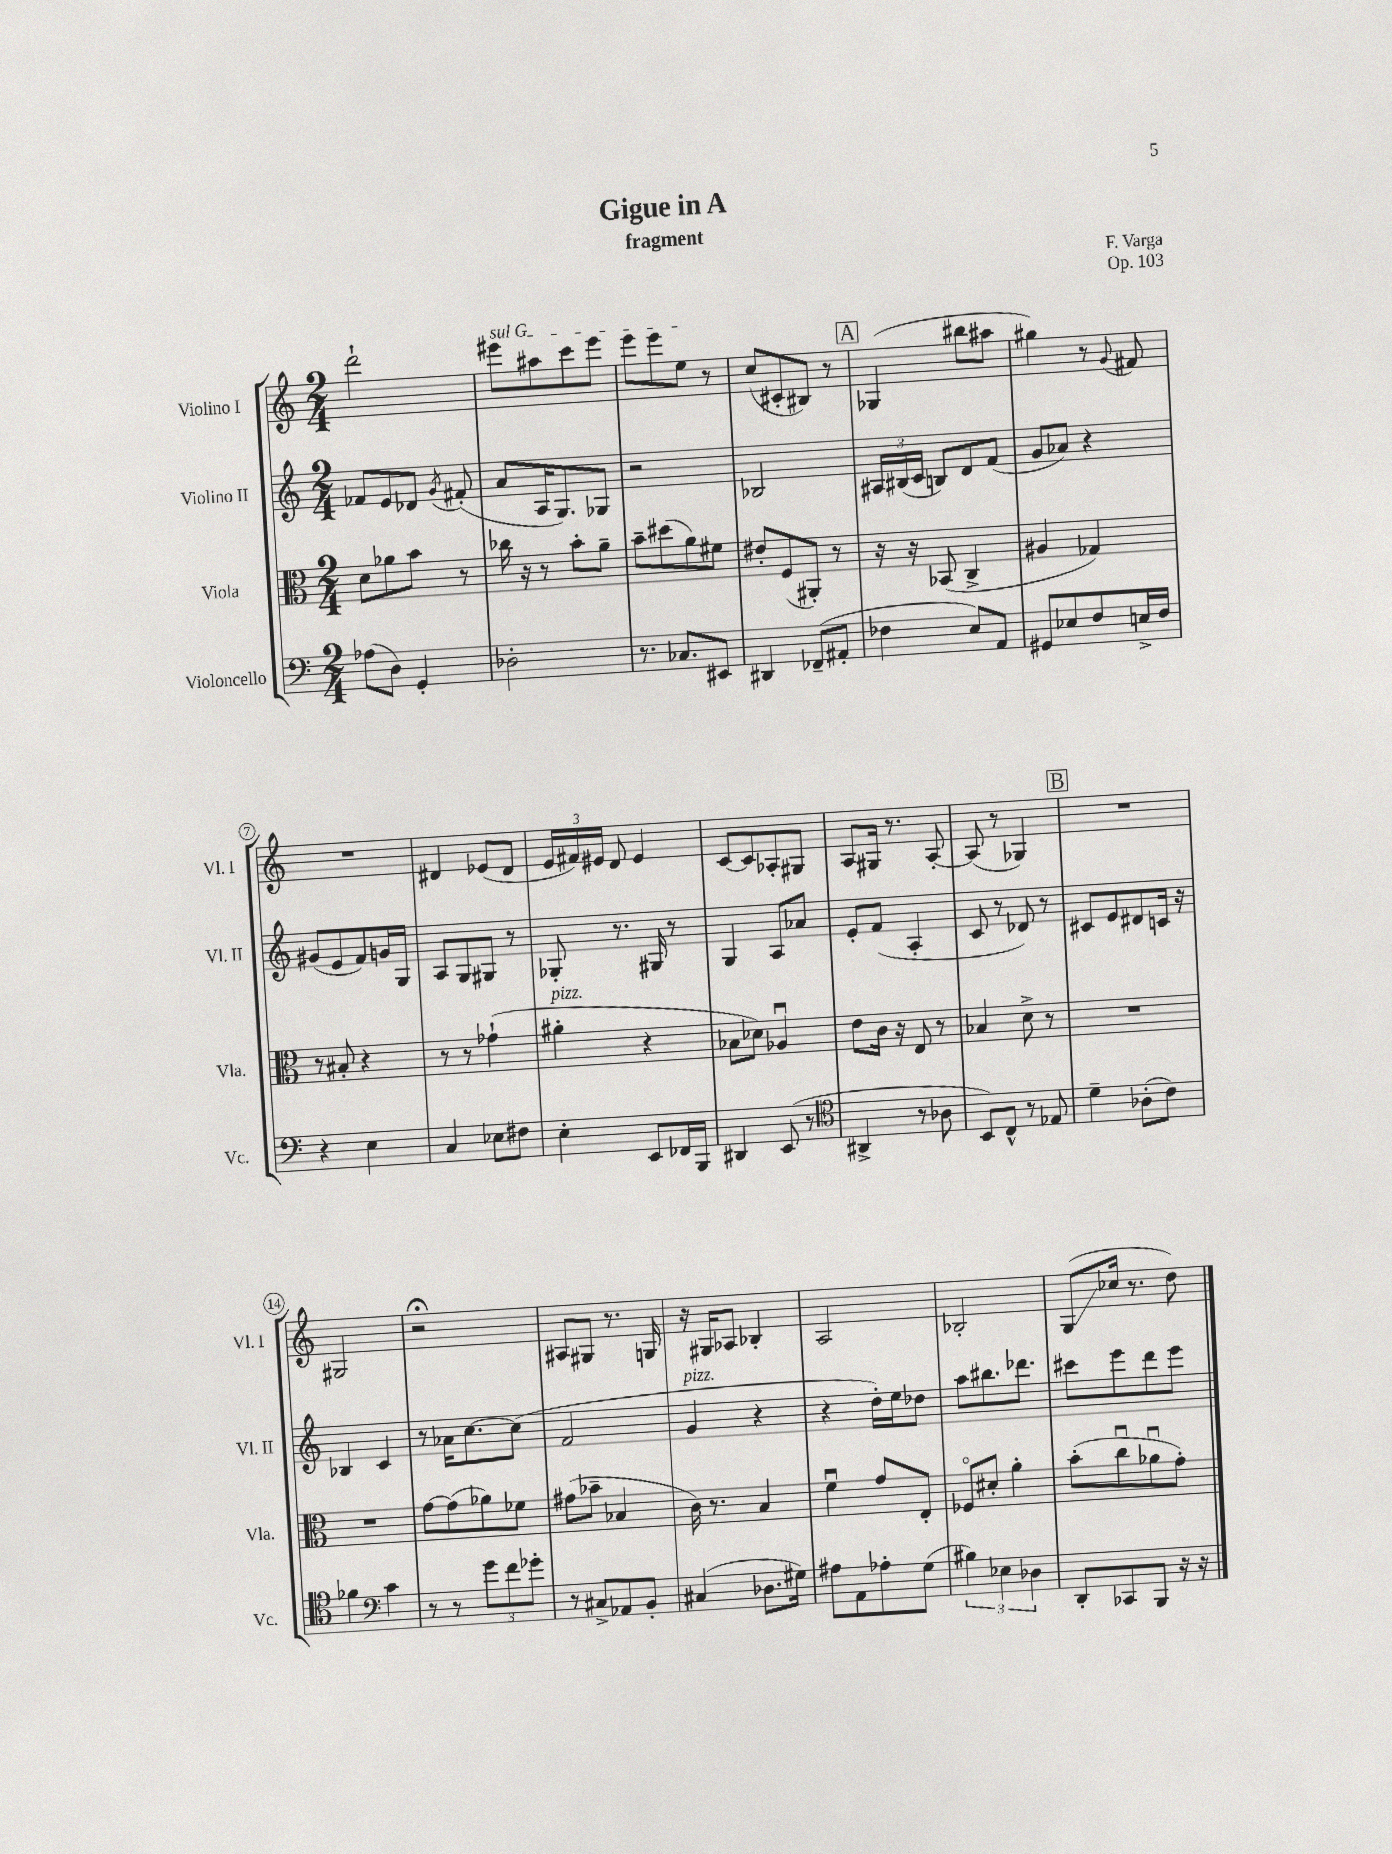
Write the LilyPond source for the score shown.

\header { title = "Gigue in A" composer = "F. Varga" subtitle = "fragment" opus = "Op. 103" }
<<
\new StaffGroup <<
\new Staff = "s0" \with { instrumentName = "Violino I" shortInstrumentName = "Vl. I" } {
    \clef treble \key c \major \numericTimeSignature \time 2/4
    \autoBeamOff d'''2-! |
    \once \override TextSpanner.bound-details.left.text = \markup { \italic "sul G" } eis'''8[\startTextSpan ais''8 c'''8 eis'''8] |
    e'''8[ e'''8 e''8]\stopTextSpan r8 |
    c''8[( cis'8-. bis8]) r8 |
    \mark \markup { \box "A" } ges4( bis''8[ ais''8] |
    gis''4) r8 \appoggiatura { g'8 } fis'8 |
    R2 |
    dis'4 ees'8[( dis'8] |
    \tuplet 3/2 { e'16[ fis'16) eis'16] } d'8 eis'4 |
    c'8[~ c'8 aes8-. gis8] |
    a8[ gis16] r8. a8~-. |
    a8( r8 ges4) |
    \mark \markup { \box "B" } R2 |
    gis2 |
    r2\fermata |
    ais8[ gis8] r8. g16 |
    r16 gis16[ aes8] bes4-. |
    a2 |
    bes2-. |
    g8[\glissando( ces''16] r8. d''8) \bar "|." |
}
\new Staff = "s1" \with { instrumentName = "Violino II" shortInstrumentName = "Vl. II" } {
    \clef treble \key c \major \numericTimeSignature \time 2/4
    \autoBeamOff fes'8[ e'8 des'8] \acciaccatura { g'8 } fis'8-.( |
    a'8[ a16 g8.) ges8] |
    r2 |
    bes2 |
    \mark \markup { \box "A" } \tuplet 3/2 { ais16[ bis16( c'16] } b8[) d'8 f'8]( |
    g'8[ aes'8]) r4 |
    gis'8[( e'8 f'8) g'16 g16] |
    a8[ g8 gis8] r8 |
    ges8-. r8. gis16 r8 |
    g4 a8[ aes'8] |
    e'8[-. f'8]( a4-. |
    c'8 r8 des'8) r8 |
    \mark \markup { \box "B" } cis'8[ e'8 dis'8 c'16] r16 |
    bes4 c'4 |
    r8 aes'16[ c''8.~ c''8]( |
    f'2 |
    g'4^\markup { \italic "pizz." } r4 |
    r4 d''16[-.) e''16 des''8] |
    a''8[ bis''8. des'''8.] |
    cis'''8[ e'''8 d'''8 e'''8] \bar "|." |
}
\new Staff = "s2" \with { instrumentName = "Viola" shortInstrumentName = "Vla." } {
    \clef alto \key c \major \numericTimeSignature \time 2/4
    \autoBeamOff d'8[ aes'8 b'8] r8 |
    ces''16 r16 r8 b'8[-. a'8]-- |
    b'8[-- dis''8( a'8) fis'8] |
    eis'8[-. f8( ais,8]-.) r8 |
    \mark \markup { \box "A" } r16 r16 bes,8( c4-> |
    ais4 ges4) |
    r8 bis8-. r4 |
    r8 r8 ges'4-!( |
    ais'4-.^\markup { \italic "pizz." } r4 |
    bes8[ des'8]) aes4\downbow |
    e'8[ c'16] r16 e8 r8 |
    bes4 d'8-> r8 |
    \mark \markup { \box "B" } R2 |
    R2 |
    g'8[~ g'8( aes'8) fes'8] |
    gis'8[( bes'8]-- bes4 |
    c'16) r8. b4 |
    f'4\downbow g'8[ e8]-. |
    fes8[\flageolet dis'8]-. a'4-. |
    b'8[-.( c''8\downbow aes'8\downbow g'8]-.) \bar "|." |
}
\new Staff = "s3" \with { instrumentName = "Violoncello" shortInstrumentName = "Vc." } {
    \clef bass \key c \major \numericTimeSignature \time 2/4
    \autoBeamOff aes8[( d8]) g,4-. |
    des2-. |
    r8. ces8.[ eis,8] |
    dis,4 fes,8[--( ais,8]-. |
    \mark \markup { \box "A" } fes4 e8[) a,8] |
    gis,8[ ees8 f8 e16-> f16] |
    r4 e4 |
    c4 ees8[ fis8] |
    e4-. e,8[ fes,16 b,,16] |
    dis,4 e,8( r8 |
    \clef tenor ais,4-> r8 aes8 |
    b,8[) c8]-^ r8 ees8 |
    \mark \markup { \box "B" } d'4-- aes8[-.( c'8]) |
    fes'4 \clef bass c'4 |
    r8 r8 \tuplet 3/2 { g'8[ f'8 ges'8]-. } |
    r8 cis8[-> aes,8 b,8]-. |
    cis4( des8.[ gis16]) |
    ais8[ a,8 aes8-. g8]( |
    \tuplet 3/2 { bis4) ees4 des4 } |
    d,8[-. ces,8 b,,8] r16 r16 \bar "|." |
}
>>
>>
\layout { \context { \Score \override BarNumber.stencil = #(make-stencil-circler 0.1 0.3 ly:text-interface::print) } }
